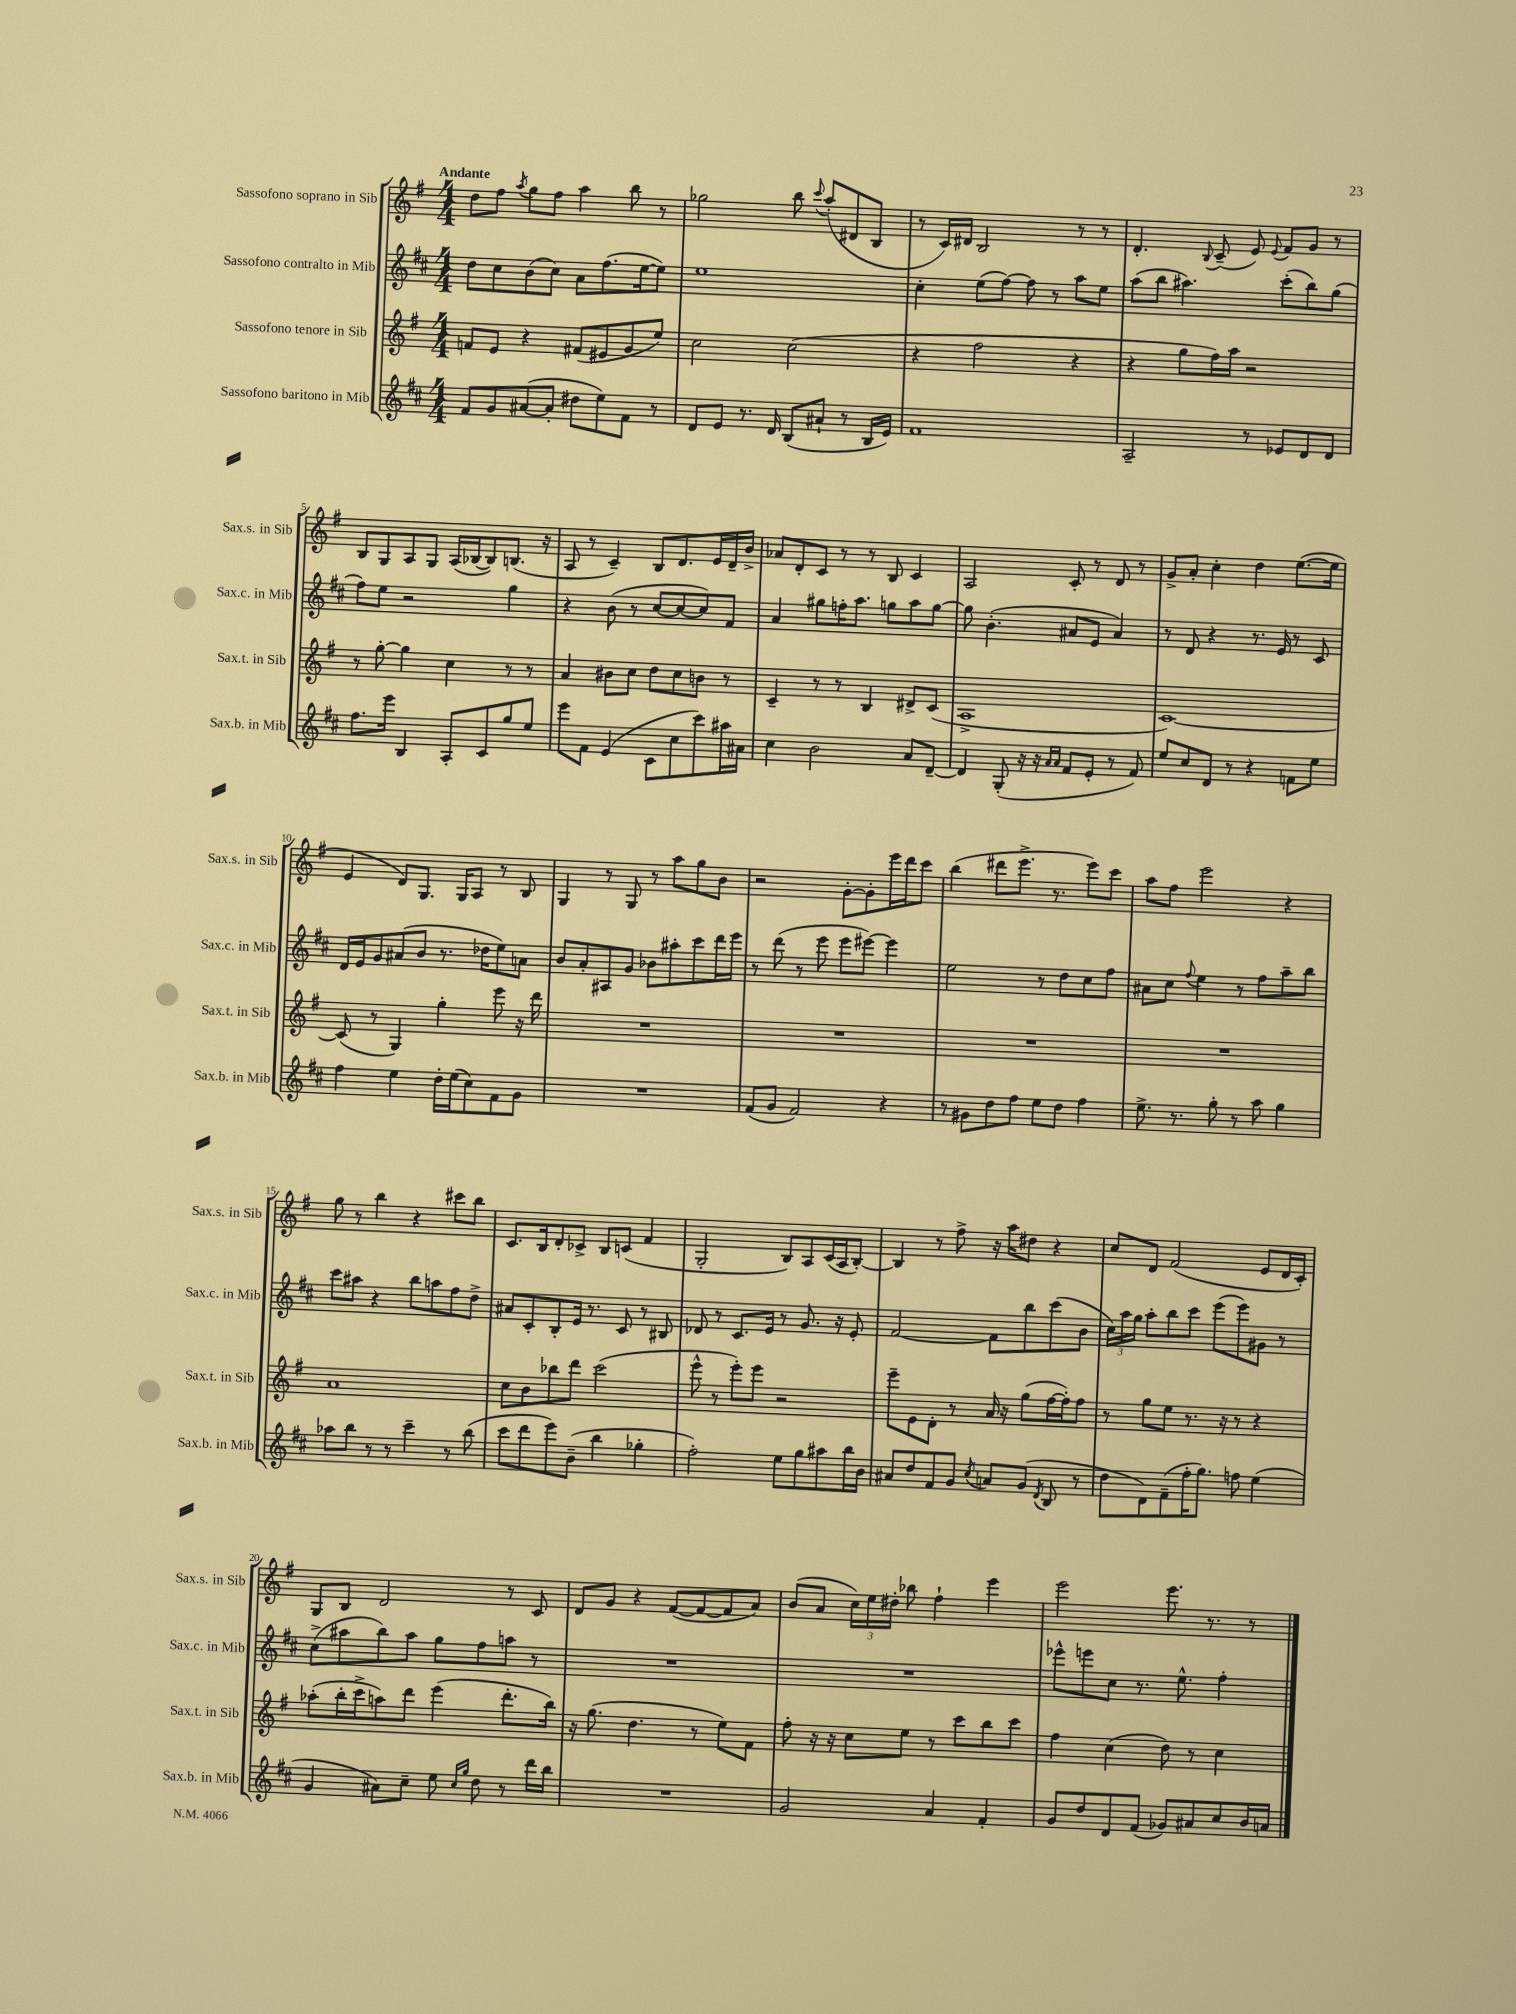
<<
\new StaffGroup <<
\new Staff = "s0" \with { instrumentName = "Sassofono soprano in Sib" shortInstrumentName = "Sax.s. in Sib" } {
    \clef treble \key g \major \numericTimeSignature \time 4/4 \tempo "Andante"
    \autoBeamOff d''8[ fis''8] \acciaccatura { a''8 } g''8[ fis''8] a''4 b''8 r8 |
    ges''2 b''8 \appoggiatura { c'''8 } a''8[-.( dis'8 b8] |
    r8 c'16[) dis'16] b2 r8 r8 |
    d'4.-. \appoggiatura { b8 } c'8--( e'8) \appoggiatura { e'8 } fis'8[ g'8] r8 |
    b8[ g8 a8 g8] a16[( bes16~ bes8) b8.]( r16 |
    a8 r8 c'4--) b8[ d'8. e'16 d'16-- b'16]-> |
    aes'8[ d'8-. c'8] r8 r8 b8 c'4 |
    a2 c'8-. r8 d'8 r8 |
    g'8[-> a'8]-. c''4-. d''4 e''8.[~( e''16] |
    e'4 d'8[) g8.] g16[ a8] r8 b8 |
    g4 r8 g8 r8 a''8[ g''8 b'8] |
    r2 g'8[~-. g'8-. e'''16 d'''16 c'''8] |
    b''4( dis'''8[ e'''8.]-> r8. e'''8[) c'''8] |
    a''8[ fis''8] e'''2 r4 |
    g''8 r8 b''4 r4 cis'''8[ b''8] |
    c'8.[ b16 d'8-. ces'8]-> b8[ c'8]( fis'4 |
    g2-. b8[) a8 c'16( a16 b8]~-.) |
    b4 r8 fis''8-> r16 a''16[ dis''8] r4 |
    c''8[ d'8] fis'2( e'8[ d'16 c'16]-.) |
    g8[ b8] d'2 r8 c'8 |
    d'8[ g'8] r4 fis'8[~( fis'8~ fis'8 a'8]) |
    b'8[( a'8] \tuplet 3/2 { c''16[) e''16 dis''16]-. } bes''8 fis''4-! e'''4 |
    e'''2 e'''8. r8. r8 \bar "|." |
}
\new Staff = "s1" \with { instrumentName = "Sassofono contralto in Mib" shortInstrumentName = "Sax.c. in Mib" } {
    \clef treble \key d \major \numericTimeSignature \time 4/4
    \autoBeamOff d''8[ cis''8 b'8( cis''8]) a'8[ fis''8.( e''16~ e''8]) |
    e''1 |
    cis''4-. e''8[( fis''8]~) fis''8 r8 a''8[ e''8] |
    a''8[( b''8] ais''4.) cis'''8[-.( b''8) g''8]( |
    fis''8[) e''8] r2 g''4 |
    r4 b'8( r8 cis''8[~ cis''8~ cis''8) fis'8] |
    a'4 gis''8[ f''16-. a''8.] g''8[ a''8 g''8]~ |
    g''8 b'4.-.( ais'8[ e'8] ais'4) |
    r8 d'8 r4 r8. e'16 r8 cis'8 |
    d'16[ e'16 g'8 ais'8( b'8] r8. des''16[ e''8) a'8] |
    b'8[ a'8-. ais8 g'8] bes'8[ ais''8-. cis'''8 d'''16 e'''16] |
    r8 d'''8( r8 e'''8 e'''8[ eis'''8]~) eis'''4 |
    e''2 r8 d''8[ cis''8 fis''8] |
    ais'8[ cis''8] \appoggiatura { fis''8 } e''4 r8 fis''8[ a''8-- b''8] |
    cis'''8[ ais''8] r4 b''8[ a''8 fis''8 d''8]-> |
    ais'8[ cis'8-. b8-. e'16] r8. cis'8 r8 bis8 |
    des'8 r8 cis'8.[ e'16] r8 g'8. r16 e'8-. |
    fis'2~ fis'8[ b''8 cis'''8( b'8] |
    \tuplet 3/2 { cis''16[) a''16 g''16] } a''8[-. b''8 cis'''8] e'''8[( e'''8) gis'8] r8 |
    cis''8[->( ais''8 b''8) ais''8] g''8[ fis''8 a''8] r8 |
    R1 |
    R1 |
    ees'''8[-^ e'''8 cis''8] r8. e''8.-^ fis''4-. \bar "|." |
}
\new Staff = "s2" \with { instrumentName = "Sassofono tenore in Sib" shortInstrumentName = "Sax.t. in Sib" } {
    \clef treble \key g \major \numericTimeSignature \time 4/4
    \autoBeamOff f'8[ e'8] r4 fis'8[( eis'8 g'8 e''8]) |
    c''2 c''2( |
    r4 fis''2 r4 |
    r4 g''8[ fis''16) a''16] r2 |
    r8 g''8~-. g''4 c''4 r8 r8 |
    a'4 bis'8[ c''8] d''8[ c''8 b'8] r8 |
    c'4-- r8 r8 b4 dis'8[-> c'8]( |
    a1-> |
    c'1~) |
    c'8( r8 g4) g''4-. e'''8 r16 d'''16 |
    R1 |
    R1 |
    R1 |
    R1 |
    a'1 |
    c''8[ b'8 bes''8 d'''8] c'''2( |
    e'''8-^ r8 e'''8[-.) e'''8] r2 |
    e'''8[-- e'8 d'8]-. r8 a'16 r16 g''8[( fis''16~ fis''16-.) fis''8] |
    r8 g''8[ e''8] r8. r16 r8 r4 |
    aes''8[-.( b''16-. c'''16-> a''8) d'''8] e'''4( d'''8.[-. b''16]) |
    r16 g''8.( d''4. r8 e''8[) fis'8] |
    fis''8-. r16 r16 c''8[ e''8] r8 c'''8[ b''8 c'''8] |
    fis''4 c''4( d''8) r8 c''4 \bar "|." |
}
\new Staff = "s3" \with { instrumentName = "Sassofono baritono in Mib" shortInstrumentName = "Sax.b. in Mib" } {
    \clef treble \key d \major \numericTimeSignature \time 4/4
    \autoBeamOff fis'8[ g'8 ais'8~( ais'8]-. dis''8[ e''8) fis'8] r8 |
    d'8[ e'8] r8. d'16 b8[( ais'8]-! r8 b16[ e'16]) |
    fis'1 |
    a2-- r8 ees'8[ d'8 d'8] |
    fis''8.[ e'''16] b4 a8[-. cis'8 g''8 e''8] |
    e'''8[ fis'8] e'4( cis'8[ cis''8 cis'''8) ais''16 ais'16] |
    cis''4 b'2 a'8[ d'8]~-- |
    d'4 g8-.( r16 r16 \grace { a'16[ a'16] } fis'8[ e'8]-. r8 fis'8) |
    e''8[ cis''8 d'8] r8 r4 f'8[ e''8] |
    fis''4 e''4 d''16[-. e''16( cis''8) fis'8 g'8] |
    R1 |
    fis'8[( g'8] fis'2) r4 |
    r8 gis'8[ d''8 fis''8] e''8[ d''8] fis''4 |
    e''8.-> r8. g''8-. r8 a''8 g''4 |
    aes''8[ b''8] r8 r8 cis'''4-- r8 b''8( |
    cis'''8[ d'''8 e'''8) b'8]--( b''4 ges''4-. |
    fis''2-.) e''8[ g''8 ais''8 b''16 b'16] |
    ais'8[ d''8 fis'8 g'8] \acciaccatura { cis''8 } a'8[ g'8]( \acciaccatura { d'8 } b8 r8 |
    d''8[ d'8) fis'8--( fis''16-. g''8.]) f''8 e''4( |
    g'4 ais'8[) cis''8]-- e''8 \grace { cis''16[ g''16] } d''8 r8 d'''16[ b''16] |
    R1 |
    g'2 a'4 fis'4-. |
    g'8[ d''8 d'8 fis'8]( ges'8[) ais'8 cis''8 b'16 a'16] \bar "|." |
}
>>
>>
